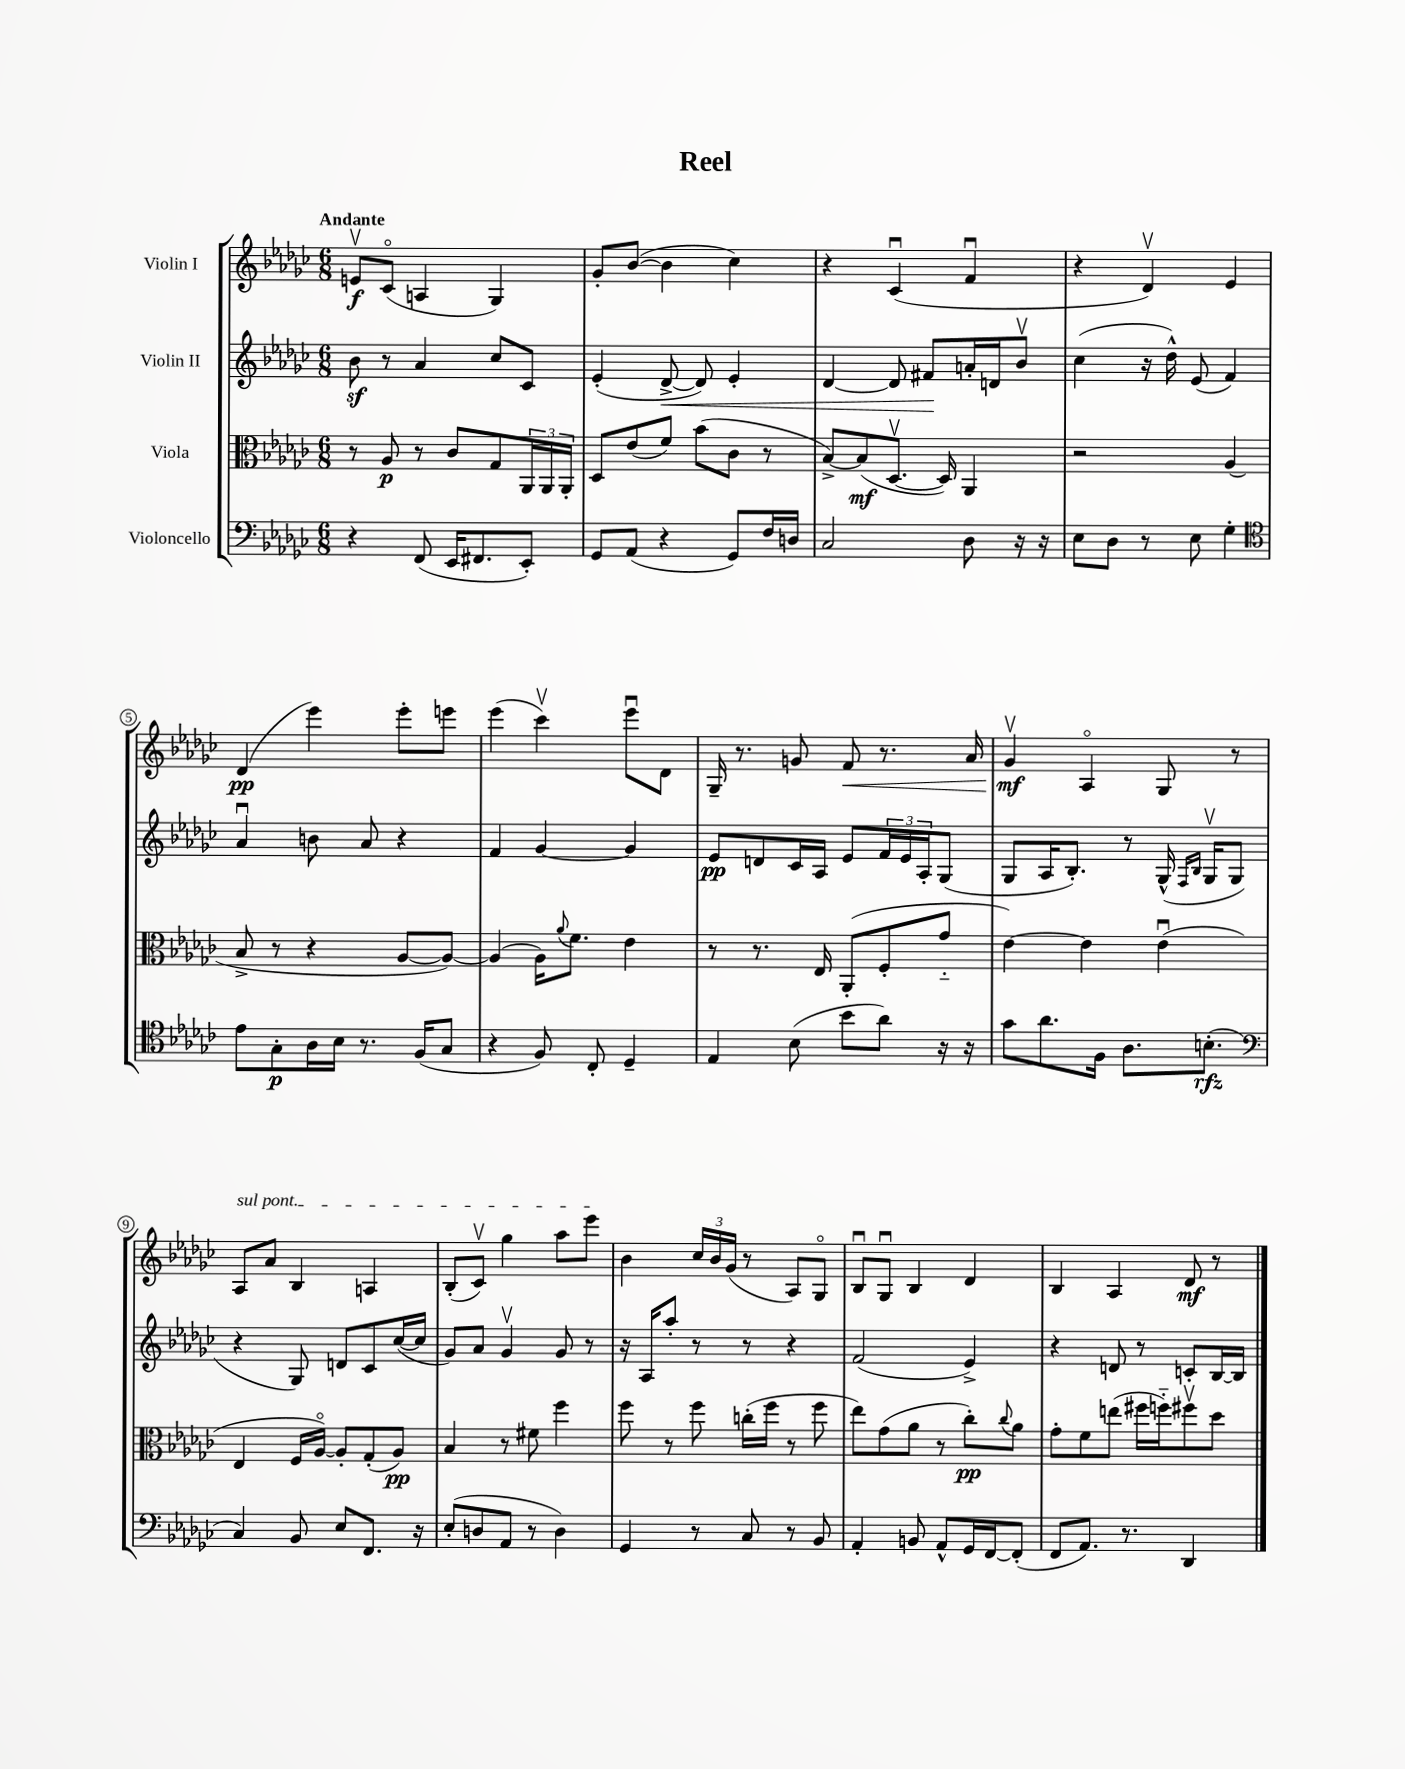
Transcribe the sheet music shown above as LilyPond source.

\header { title = "Reel" }
<<
\new StaffGroup <<
\new Staff = "s0" \with { instrumentName = "Violin I" } {
    \clef treble \key ges \major \numericTimeSignature \time 6/8 \tempo "Andante"
    e'8\upbow\f ces'8\flageolet( a4 ges4) |
    ges'8-. bes'8~( bes'4 ces''4) |
    r4 ces'4\downbow( f'4\downbow |
    r4 des'4\upbow) ees'4 |
    des'4\pp( ees'''4) ees'''8-. e'''8 |
    ees'''4( ces'''4\upbow) ees'''8\downbow des'8 |
    ges16-- r8. g'8 f'8\< r8. aes'16 |
    ges'4\upbow\mf\! aes4\flageolet ges8 r8 |
    \once \override TextSpanner.bound-details.left.text = \markup { \italic "sul pont." } aes8\startTextSpan aes'8 bes4 a4 |
    bes8-.( ces'8\upbow) ges''4 aes''8 ees'''8\stopTextSpan |
    bes'4 \tuplet 3/2 { ces''16 bes'16 ges'16( } r8 aes8) ges8\flageolet |
    bes8\downbow ges8\downbow bes4 des'4 |
    bes4 aes4 des'8\mf r8 \bar "|." |
}
\new Staff = "s1" \with { instrumentName = "Violin II" } {
    \clef treble \key ges \major \numericTimeSignature \time 6/8
    bes'8\sf r8 aes'4 ces''8 ces'8 |
    ees'4-.( des'8~->\< des'8) ees'4-. |
    des'4~ des'8 fis'8\! a'16-. d'16 bes'8\upbow |
    ces''4( r16 des''16-^) ees'8( f'4) |
    aes'4\downbow b'8 aes'8 r4 |
    f'4 ges'4~ ges'4 |
    ees'8\pp d'8 ces'16 aes16 ees'8 \tuplet 3/2 { f'16 ees'16 aes16-. } ges8( |
    ges8 aes16 bes8.-.) r8 ges16-^( \grace { f16 bes16 } ges16\upbow ges8 |
    r4 ges8) d'8 ces'8 ces''16~( ces''16 |
    ges'8) aes'8 ges'4\upbow ges'8 r8 |
    r16 aes16 aes''8-. r8 r8 r4 |
    f'2( ees'4->) |
    r4 d'8 r8 c'8-. bes16~ bes16 \bar "|." |
}
\new Staff = "s2" \with { instrumentName = "Viola" } {
    \clef alto \key ges \major \numericTimeSignature \time 6/8
    r8 aes8\p r8 ces'8 ges8 \tuplet 3/2 { aes,16 aes,16 aes,16-. } |
    des8 ees'8( f'8) bes'8( ces'8 r8 |
    bes8~->) bes8\mf( des8.~\upbow des16) aes,4 |
    r2 aes4( |
    bes8-> r8 r4 aes8~ aes8~) |
    aes4( aes16) \appoggiatura { aes'8 } f'8. ees'4 |
    r8 r8. ees16 aes,8-.( f8-. ges'8-_ |
    ees'4~) ees'4 ees'4\downbow( |
    ees4 f16 aes16~\flageolet) aes8-. ges8-.( aes8\pp) |
    bes4 r8 fis'8 f''4 |
    f''8 r8 f''8 c''16-.( f''16 r8 f''8 |
    ees''8) ges'8( aes'8 r8 ces''8-.\pp) \appoggiatura { ces''8 } aes'8 |
    ges'8-. f'8 e''8( fis''16 f''16-_) fis''8\upbow des''8 \bar "|." |
}
\new Staff = "s3" \with { instrumentName = "Violoncello" } {
    \clef bass \key ges \major \numericTimeSignature \time 6/8
    r4 f,8( ees,16 fis,8. ees,8-.) |
    ges,8 aes,8( r4 ges,8) f16 d16 |
    ces2 des8 r16 r16 |
    ees8 des8 r8 ees8 ges4-. |
    \clef tenor ees'8 ges8-.\p aes16 bes16 r8. f16( ges8 |
    r4 f8) ces8-. des4-- |
    ees4 bes8( bes'8 aes'8) r16 r16 |
    ges'8 aes'8. f16 aes8. b8.-.\rfz( |
    \clef bass ces4) bes,8 ees8 f,8. r16 |
    ees8-.( d8 aes,8 r8 d4) |
    ges,4 r8 ces8 r8 bes,8 |
    aes,4-. b,8 aes,8-^ ges,16 f,16~ f,8-.( |
    f,8 aes,8.) r8. des,4 \bar "|." |
}
>>
>>
\layout { \context { \Score \override BarNumber.stencil = #(make-stencil-circler 0.1 0.3 ly:text-interface::print) } }
